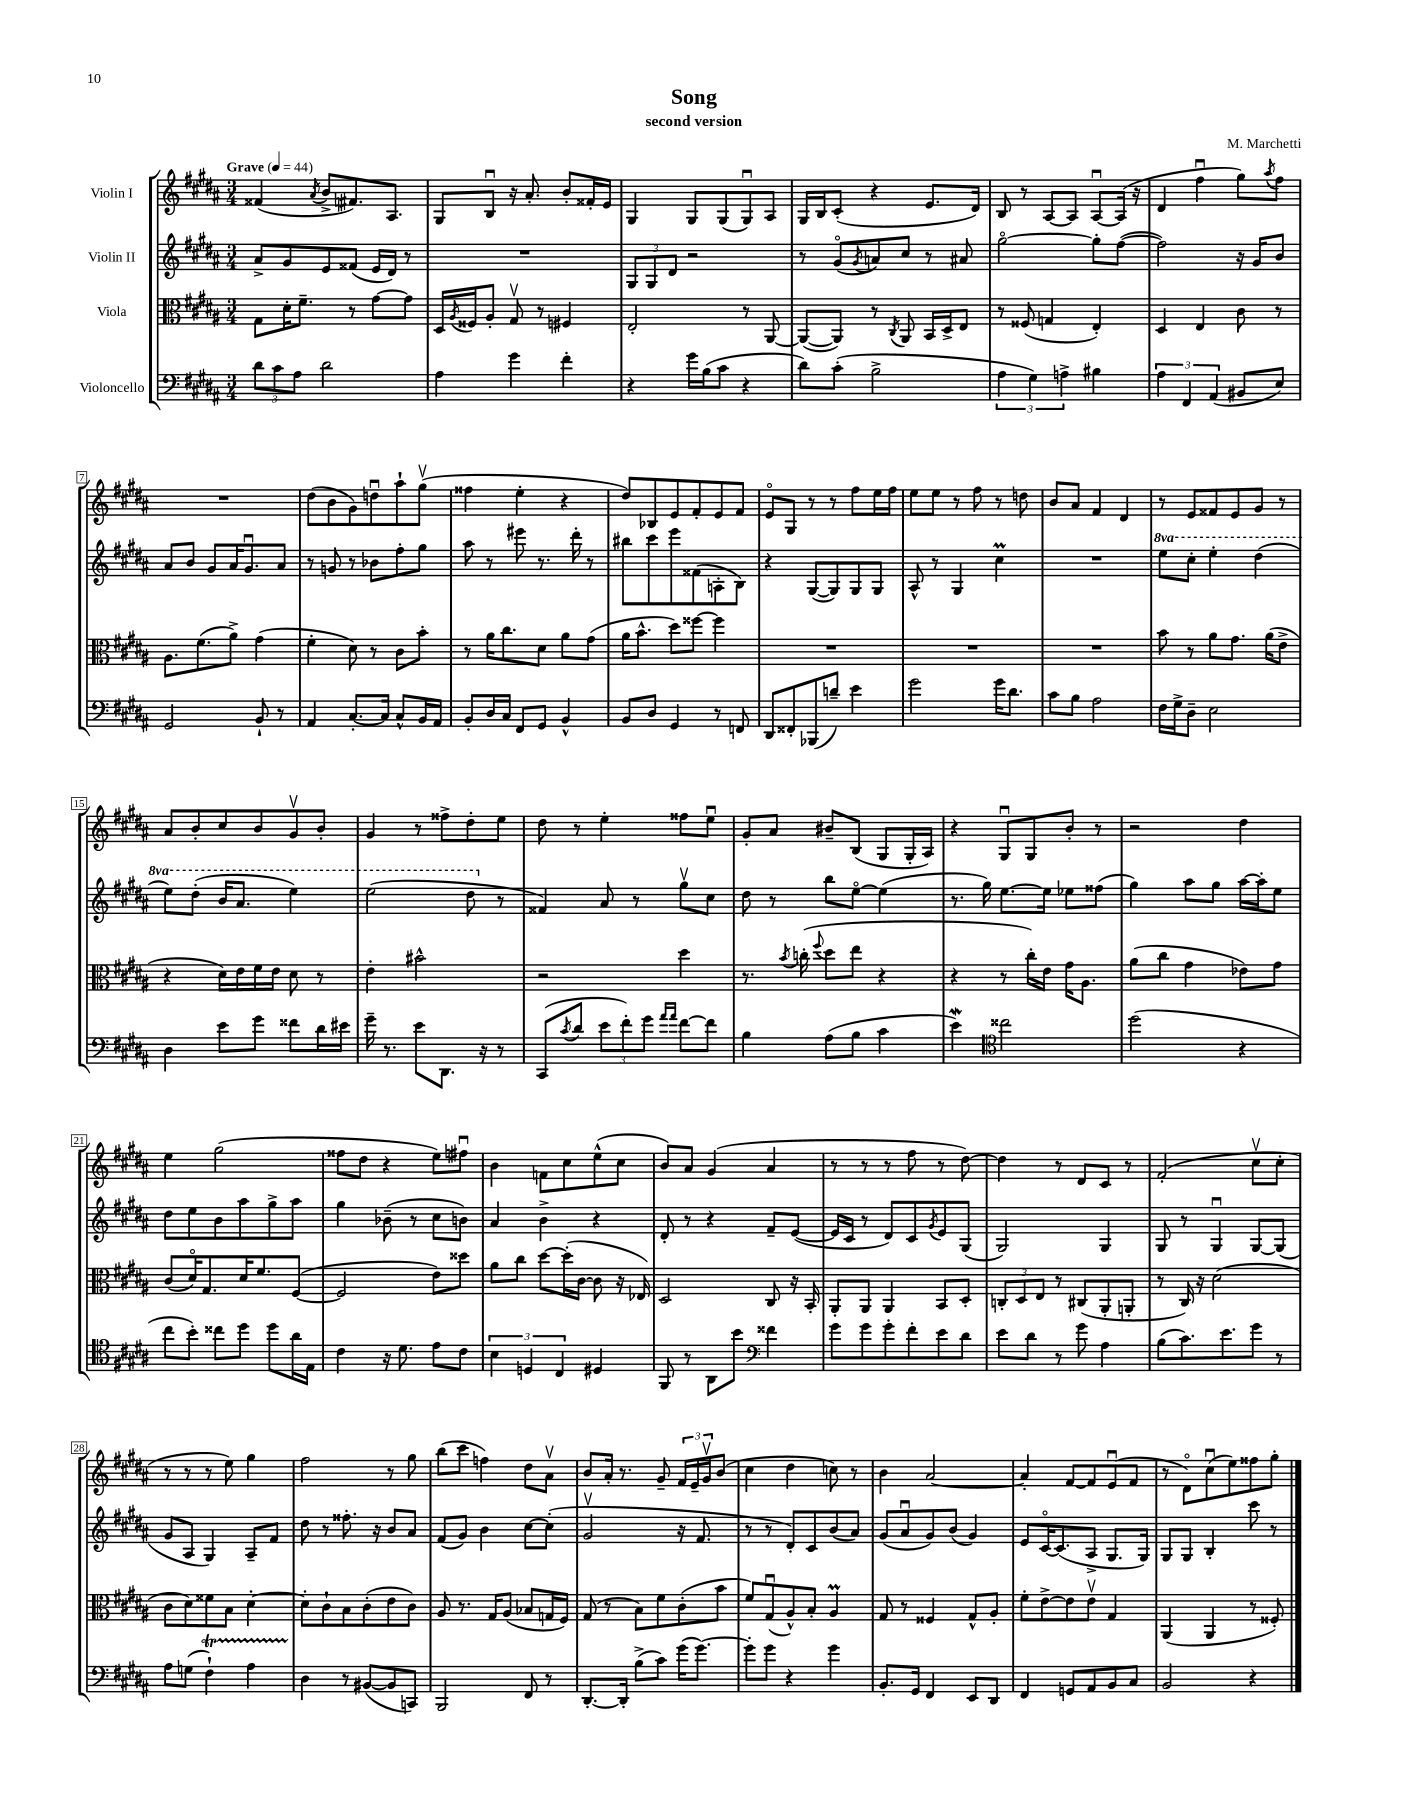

**kern	**kern	**kern	**kern
*staff4	*staff3	*staff2	*staff1
*clefF4	*clefC3	*clefG2	*clefG2
*k[f#c#g#d#a#]	*k[f#c#g#d#a#]	*k[f#c#g#d#a#]	*k[f#c#g#d#a#]
*M3/4	*M3/4	*M3/4	*M3/4
*MM44	*MM44	*MM44	*MM44
12d#\L	8G#\L	8a#^/L	(4f##/
12c#\	.	.	.
.	16d#'\K	8g#/	.
12A#\J	.	.	.
.	8.f#~\J	.	.
.	.	.	8qa#/
2d#\	.	8e/	8b^/L
.	8r	(8f##/J	8.f#/)
.	[8g#\L	16e/LL	.
.	.	16d#/JJ)	8.A#/J
.	8g#\]J	8r	.
=	=	=	=
4A#\	16D#/LL	2.r	8G#/L
.	8qA#/	.	.
.	16F##/J	.	.
.	8A#'/J	.	8Bu/J
4g#\	8G#v/	.	16r
.	.	.	8.a#'/
.	8r	.	.
4f#'\	4F#/	.	8b'/L
.	.	.	16f##'/L
.	.	.	16e/JJ
=	=	=	=
4r	2E'/	12G#/L	4G#/
.	.	12G#/	.
.	.	12d#/J	.
16g#\LL	.	2r	8G#/L
(16B\J	.	.	.
8c#\J	.	.	(8G#/
4r	8r	.	8G#u/)
.	[8AA#/	.	8A#/J
=	=	=	=
8d#\L)	(8AA#/_L	8r	16G#/LL
.	.	.	16B/J
(8c#'\J	8AA#/]J)	(8g#o/L	(8c#'/J
.	.	8qg#/	.
2B^\	8r	8a/)	4r
.	8qC#/	.	.
.	8AA#/	8cc#/J	.
.	16BB/LL	8r	8.e/L
.	16D#^/J	.	.
.	8E/J	8a#/	.
.	.	.	16d#/Jk)
=	=	=	=
6A#\	8r	[2gg#o\	8B/
.	(8F##/	.	8r
6G#\)	.	.	.
.	4G/	.	[8A#/L
6A^\	.	.	.
.	.	.	8A#/]J
4B#\	4E'/)	8gg#'\]L	[8A#u/L
.	.	([8ff#\J	(16A#/]Jk
.	.	.	16r
=	=	=	=
6A#\	4D#/	2ff#\])	4d#/
6FF#/	.	.	.
.	4E/	.	4ff#u\
(6AA#/	.	.	.
8BB#/L	8c#\	16r	8gg#\L)
.	.	16g#/LK	.
.	.	.	8qaa#/
8E/J)	8r	8b/J	8ff#\J
=	=	=	=
2GG#/	8.A#\L	8a#/L	2.r
.	.	8b/J	.
.	(8.f#\	.	.
.	.	8g#/L	.
.	8a#^\J)	16a#/K	.
.	.	8.g#u/	.
8BB`/	(4g#\	.	.
8r	.	8a#/J	.
=	=	=	=
4AA#/	4f#'\	8r	(8dd#\L
.	.	8g/	8b\
[8.C#'/L	8d#\)	8r	8g#\)
.	8r	8b-\L	8ddu\
16C#/]Jk	.	.	.
8C#^^/L	8c#\L	8ff#'\	8aa#`\
16BB/L	8b'\J	8gg#\J	(8gg#v\J
16AA#/JJ	.	.	.
=	=	=	=
8BB'/L	8r	8aa#\	4ff##\
16D#/L	16a#\LK	8r	.
16C#/JJ	8.cc#\	.	.
8FF#/L	.	8eee#\	4ee'\
8GG#/J	8d#\J	8.r	.
4BB^^/	8a#\L	.	4r
.	.	16ddd#'\	.
.	(8g#\J	8r	.
=	=	=	=
8BB/L	16a#\LK	8bb#\L	8dd#/L)
.	8.b^^\J	.	.
8D#/J	.	8ccc#\	8B-/
4GG#/	8dd#\L)	8eee\	8e/
.	[8ff##\J	(8f##\	8f#'/
8r	4ff##\]	8A'\	8e/
8FF/	.	8B\J)	8f#/J
=	=	=	=
8DD#/L	2.r	4r	8eo/L
8FF##'/	.	.	8G#/J
(8BBB-/	.	([8G#/L	8r
8d~/J)	.	8G#/])	8r
4e\	.	8G#/	8ff#\L
.	.	8G#/J	16ee\L
.	.	.	16ff#\JJ
=	=	=	=
2g#\	2.r	8A#^^/	8ee\L
.	.	8r	8ee\J
.	.	4G#/	8r
.	.	.	8ff#\
16g#\LK	.	4cc#\	8r
8.d#\J	.	.	.
.	.	.	8dd\
=	=	=	=
8c#\L	2.r	2.r	8b/L
8B\J	.	.	8a#/J
2A#\	.	.	4f#/
.	.	.	4d#/
=	=	=	=
16F#\LL	8b\	8eee\L	8r
16G#^\J	.	.	.
8D#~\J	8r	8ccc#'\J	8e/L
2E\	8a#\L	4eee'\	8f##/
.	8.g#\J	.	8e/
.	.	(4ddd#\	8g#/J
.	(16a#\LK	.	.
.	8e^\J	.	8r
=	=	=	=
4D#\	4r	8eee\L)	8a#/L
.	.	(8ddd#'\J	8b'/
8e\L	16d#\LL)	16bb/LK	8cc#/
.	16e\	8.aa#/J	.
8g#\J	16f#\	.	8b/
.	16e\JJ	.	.
8f##\L	8d#\	4eee\)	8g#v/
16d#\L	8r	.	8b'/J
16e#\JJ	.	.	.
=	=	=	=
16g#~\	4e'\	(2eee\	4g#/
8.r	.	.	.
8e\L	2b#^^\	.	8r
8.DD#\J	.	.	8ff##^\L
.	.	8ddd#\	8dd#'\
16r	.	.	.
8r	.	8r	8ee\J
=	=	=	=
(8CC#/L	2r	4f##/)	8dd#\
8qc#/	.	.	.
8d#/J	.	.	8r
12e\L	.	8a#/	4ee'\
12f#'\)	.	.	.
.	.	8r	.
12g#\J	.	.	.
16qqa#/LL	.	.	.
16qqa#/JJ	.	.	.
[8f#\L	4dd#\	8gg#v\L	8ff##\L
8f#\]J	.	8cc#\J	8eeu\J
=	=	=	=
4B\	8.r	8dd#\	8g#'/L
.	.	8r	8a#/J
.	8qb/	.	.
.	(16cc'\	.	.
.	8qqff#/	.	.
(8A#\L	8dd#\L	8bb\L	8b#~/L
8B\J	8ee\J	[8eeo\J	(8B/J
4c#\	4r	(4ee\]	8G#/L
.	.	.	16G#'/L
.	.	.	16A#/JJ)
=	=	=	=
4e\)	4r	8.r	4r
.	.	16gg#\)	.
*clefC4	*	*	*
2cc##\	8r	[8.ee\L	8G#u/L
.	16cc#'\LL)	.	8G#/
.	16e\JJ	16ee\]Jk	.
.	16g#\LK	8ee-\L	8b'/J
.	8.A#\J	.	.
.	.	(8ff##\J	8r
=	=	=	=
(2dd#\	(8a#\L	4gg#\)	2r
.	8cc#\J	.	.
.	4g#\	8aa#\L	.
.	.	8gg#\J	.
4r	8e-\L)	[16aa#\LL	4dd#\
.	.	16aa#'\]J	.
.	8g#\J	8ee\J	.
=	=	=	=
8cc#\L	(8c#/L	8dd#\L	4ee\
8b'\J)	16d#o/K)	8ee\	.
.	8.G#/	.	.
8cc##\L	.	8b\	(2gg#\
8dd#\J	16d#/K	8aa#\	.
.	8.f#/	.	.
8dd#\L	.	8gg#^\	.
16a#\L	([8F#/J	8aa#\J	.
16E\JJ	.	.	.
=	=	=	=
4c#\	2F#/]	4gg#\	8ff##\L
.	.	.	8dd#\J
16r	.	(8b-~\	4r
8.d#\	.	.	.
.	.	8r	.
8e\L	8e\L)	8cc#\L	8ee\L)
8c#\J	8dd##\J	8b\J)	8ff#u\J
=	=	=	=
6B\	8a#\L	4a#/	4b\
.	8cc#\J	.	.
6D/	.	.	.
.	[8dd#\L	4b^\	8f\L
6C#/	.	.	.
.	(16dd#'\]L	.	8cc#\
.	[16c#\JJ	.	.
4D#/	8c#\]	4r	(8ee^^\
.	16r	.	8cc#\J
.	16E-/)	.	.
=	=	=	=
8FF#/	2D#/	8d#'/	8b/L)
8r	.	8r	8a#/J
8AA#\L	.	4r	(4g#/
8b\J	.	.	.
*clefF4	*	*	*
4f##\	8C#/	8f#~/L	4a#/
.	16r	([8e/J	.
.	16BB'/	.	.
=	=	=	=
8g#\L	8AA#'/L	16e/]LL	8r
.	.	16c#/JJ	.
8g#\	8AA#/J	8r	8r
8g#'\	4AA#/	8d#/L)	8r
8f#'\	.	8c#/	8ff#\
.	.	8qg#/	.
8e\	8BB/L	8e/	8r
8d#\J	8D#'/J	(8G#/J	[8dd#\)
=	=	=	=
8e\L	12C'/L	2G#/)	4dd#\]
.	12D#/	.	.
8d#\J	.	.	.
.	12E/J	.	.
8r	8r	.	8r
8g#\	(8C#/L	.	8d#/L
4A#\	8AA#'/	4G#/	8c#/J
.	8AA'/J	.	8r
=	=	=	=
(8B\L	8r	8G#/	(2f#'/
8.c#\)	16C#/)	8r	.
.	16r	.	.
.	(2d#\	4G#u/	.
8.e\	.	.	.
8g#\J	.	[8G#/L	8cc#v\L
8r	.	(8G#/]J	8cc#'\J
=	=	=	=
8A#\L	8c#\L	8g#/L	8r
(8G\J	8d#\)	8A#/J	8r
4F#`\)	8f##\	4G#/)	8r
.	8B\J	.	8ee\)
4A#\	[4d#'\	8A#~/L	4gg#\
.	.	8f#/J	.
=	=	=	=
4D#\	8d#'\]L	8dd#\	2ff#\
.	8c#`\	8r	.
8r	8B\	8.ff##'\	.
([8BB#/L	(8c#'\	.	.
.	.	16r	.
8BB#/]	8e\	8b/L	8r
8CC/J)	8c#\J)	8a#/J	8gg#\
=	=	=	=
2BBB/	8A#/	(8f#/L	(8bb\L
.	8.r	8g#/J)	8ccc#\J
.	.	4b\	4ff\)
.	16G#/LK	.	.
.	(8A#/J	.	.
8FF#/	8B-/L	[8cc#\L	8dd#\L
8r	16G/L	(8cc#'\]J	8a#v\J
.	16F#/JJ)	.	.
=	=	=	=
[8.DD#'/L	(8G#/	2g#v/	8b/L
.	8r	.	16a#'/Jk
16DD#'/]Jk	.	.	8.r
(8B^\L	8B\L)	.	.
8c#\J)	8f#\	.	8g#~/
(16g#\LK	(8c#'\	16r	24f#/LL
.	.	.	24e~/
[8.g#\J)	.	8.f#/	.
.	.	.	24g#v/J
.	8b\J	.	(8b/J
=	=	=	=
8g#'\]L	8f#/L)	8r	4cc#\
8g#\J	(8G#u/	8r	.
4r	8A#^^/)	8d#'/L)	4dd#\
.	8B'/J	8c#/	.
4g#\	4A#/	(8b/	8cc\)
.	.	8a#/J)	8r
=	=	=	=
8.BB'/L	8G#/	(8g#/L	4b\
.	8r	8a#u/	.
16GG#/Jk	.	.	.
4FF#/	4F##/	8g#/)	[2a#/
.	.	(8b/J	.
8EE/L	8G#^^/L	4g#/)	.
8DD#/J	8A#'/J	.	.
=	=	=	=
4FF#/	8f#'\L	8e/L	4a#'/]
.	[8e^\	[16c#o/K	.
.	.	(8.c#/]	.
8GG/L	8e\]	.	[8f#/L
8AA#/	8ev\J	8A#^/J	8f#/]
8BB/	4G#/	8.G#/L	(8eu/
8C#/J	.	.	8f#/J
.	.	16G#/Jk)	.
=	=	=	=
2BB/	(4AA#/	8G#/L	8r
.	.	8G#/J	8d#o\L)
.	4AA#/	4B'/	(8cc#u\
.	.	.	8ee\)
4r	8r	8ccc#\	8ff##\
.	8F##'/)	8r	8gg#'\J
==	==	==	==
*-	*-	*-	*-
